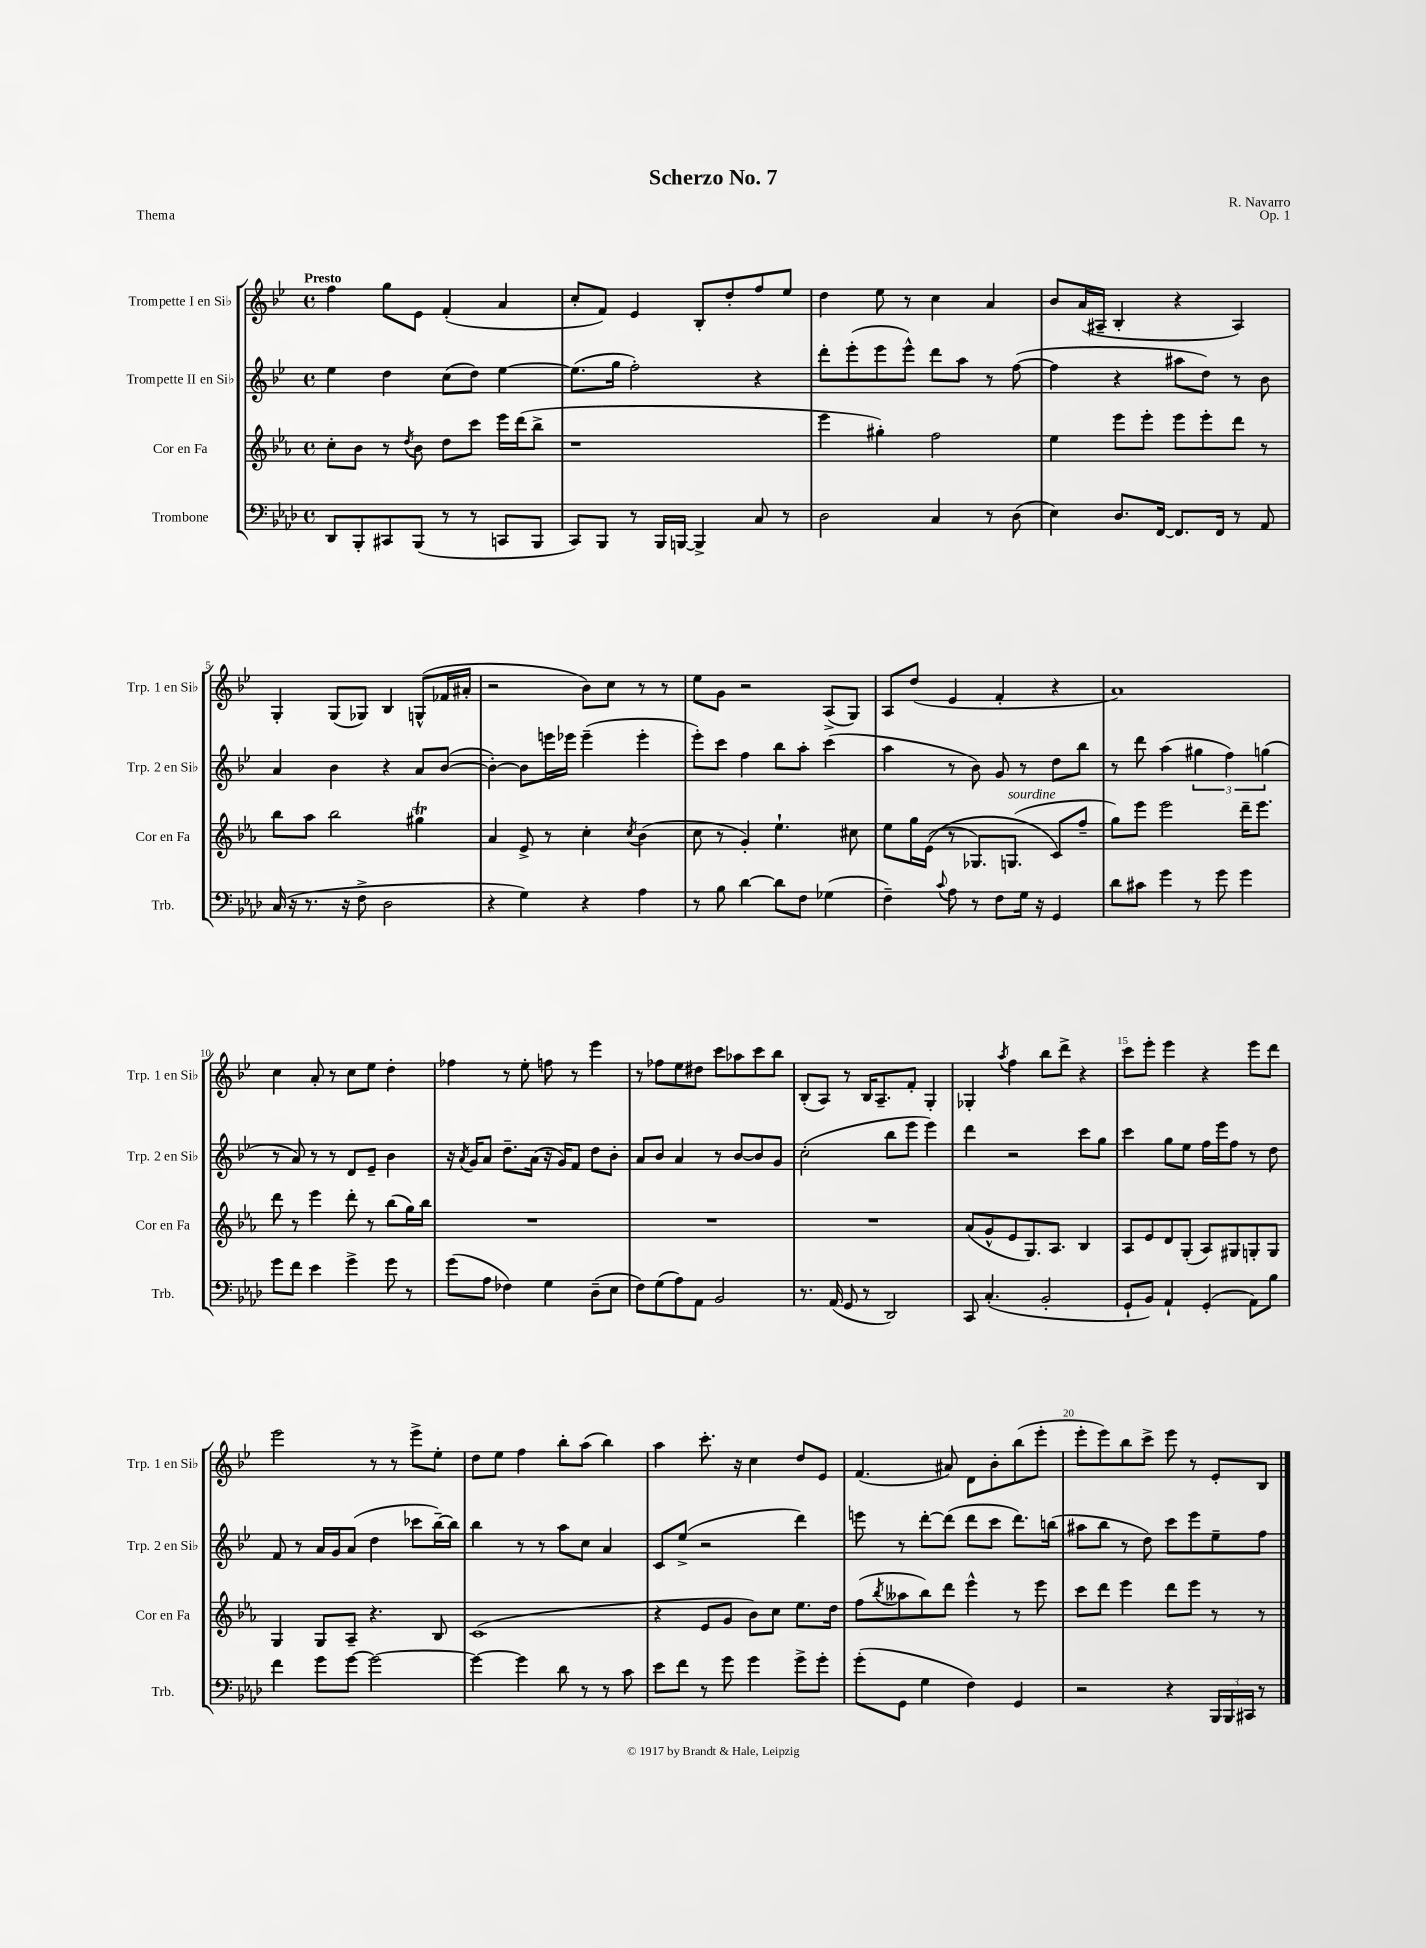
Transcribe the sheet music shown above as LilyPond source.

\header { title = "Scherzo No. 7" composer = "R. Navarro" opus = "Op. 1" piece = "Thema" }
<<
\new StaffGroup <<
\new Staff = "s0" \with { instrumentName = "Trompette I en Sib" shortInstrumentName = "Trp. 1 en Sib" } {
    \clef treble \key bes \major \defaultTimeSignature \time 4/4 \tempo "Presto"
    f''4 g''8 ees'8 f'4-.( a'4 |
    c''8-. f'8) ees'4 bes8-. d''8-. f''8 ees''8 |
    d''4 ees''8 r8 c''4 a'4 |
    bes'8 a'16( ais16-- bes4-. r4 ais4) |
    g4-. g8( ges8) bes4 g8-^( fes'16 ais'16-. |
    r2 bes'8) c''8 r8 r8 |
    ees''8 g'8 r2 a8->( g8) |
    a8 d''8( ees'4 f'4-. r4 |
    a'1) |
    c''4 a'8-. r8 c''8 ees''8 d''4-. |
    fes''4 r8 ees''8-. f''8 r8 ees'''4 |
    r8 fes''8 ees''8 dis''8 c'''8 aes''8 c'''8 bes''8 |
    bes8-.( a8) r8 bes16 a8.-- f'8-. g4-. |
    ges4-. \acciaccatura { a''8 } f''4 bes''8 d'''8-> r4 |
    c'''8 ees'''8-. ees'''4 r4 ees'''8 d'''8 |
    ees'''2 r8 r8 ees'''8-> ees''8-. |
    d''8 ees''8 f''4 bes''8-. a''8( bes''4) |
    a''4 c'''8.-. r16 c''4 d''8 ees'8 |
    f'4.( ais'8) d'8 bes'8-. bes''8( ees'''8-. |
    ees'''8-. ees'''8) bes''8 c'''8-> ees'''8 r8 ees'8-. bes8 \bar "|." |
}
\new Staff = "s1" \with { instrumentName = "Trompette II en Sib" shortInstrumentName = "Trp. 2 en Sib" } {
    \clef treble \key bes \major \defaultTimeSignature \time 4/4
    ees''4 d''4 c''8( d''8) ees''4~ |
    ees''8.( g''16 f''2-.) r4 |
    d'''8-. ees'''8-.( ees'''8 ees'''8-^) d'''8 a''8 r8 f''8~( |
    f''4 r4 ais''8 d''8) r8 bes'8 |
    a'4 bes'4 r4 a'8 bes'8~( |
    bes'4~-.) bes'8 e'''16 ees'''16 ees'''4--( ees'''4-. |
    ees'''8-.) c'''8 f''4 bes''8 a''8-. c'''4( |
    a''4 r8 bes'8) g'8 r8 d''8 bes''8 |
    r8 d'''8 a''4( \tuplet 3/2 { gis''4 f''4) g''4( } |
    r8 a'8) r8 r8 d'8 ees'8-- bes'4 |
    r16 \acciaccatura { a'8 } g'16 a'8 d''8.-- a'16( r16 g'16) f'8 d''8 bes'8-. |
    a'8 bes'8 a'4 r8 bes'8~ bes'8 g'8 |
    c''2-.( bes''8 ees'''8 ees'''4) |
    d'''4 r2 c'''8 g''8 |
    c'''4 g''8 ees''8 f''16 ees'''16 f''8 r8 d''8 |
    f'8 r8 a'16 g'16 a'8( d''4 ces'''8 bes''16~--) bes''16 |
    bes''4 r8 r8 a''8 c''8 a'4 |
    c'8 ees''8->( r2 d'''4) |
    e'''8 r8 d'''8~-. d'''8( d'''8 c'''8 d'''8.) b''16( |
    ais''8 bes''8 r8 d''8) c'''8 ees'''8 ees''8-- f''8 \bar "|." |
}
\new Staff = "s2" \with { instrumentName = "Cor en Fa" shortInstrumentName = "Cor en Fa" } {
    \clef treble \key ees \major \defaultTimeSignature \time 4/4
    c''8-. bes'8 r8 \acciaccatura { d''8 } bes'8 d''8 c'''8 ees'''16 d'''16( bes''8-> |
    r1 |
    ees'''4 gis''4-.) f''2 |
    ees''4 ees'''8 ees'''8-. ees'''8 ees'''8-. d'''8 r8 |
    bes''8 aes''8 bes''2 gis''4\trill |
    aes'4 ees'8-> r8 c''4-. \acciaccatura { c''8 } bes'4( |
    c''8 r8 g'4-.) ees''4.-! cis''8 |
    ees''8 g''16 ees'16(\( r8 ges8.) g8.^\markup { \italic "sourdine" }( c'8\) f''8-- |
    g''8) ees'''8 ees'''2 d'''16-- ees'''8. |
    d'''8 r8 ees'''4 d'''8-. r8 bes''8( g''16) bes''16 |
    R1 |
    R1 |
    R1 |
    aes'8( g'8-^ ees'8 g8.) aes8. bes4 |
    aes8 ees'8 d'8 g8-.( aes8) gis8 g8-. g8 |
    g4 g8 aes8-- r4. bes8 |
    c'1( |
    r4 ees'8 g'8 bes'8) c''8 ees''8. d''16 |
    f''8( \acciaccatura { bes''8 } aeses''8 bes''8) d'''8 ees'''4-^ r8 ees'''8 |
    c'''8 d'''8 ees'''4 d'''8 ees'''8 r8 r8 \bar "|." |
}
\new Staff = "s3" \with { instrumentName = "Trombone" shortInstrumentName = "Trb." } {
    \clef bass \key aes \major \defaultTimeSignature \time 4/4
    des,8 bes,,8-. cis,8 bes,,8( r8 r8 c,8 bes,,8 |
    c,8) bes,,8 r8 bes,,16 b,,16~ b,,4-> c8 r8 |
    des2 c4 r8 des8( |
    ees4) des8. f,16~ f,8. f,16 r8 aes,8 |
    c16( r16 r8. r16 f8-> des2 |
    r4 g4) r4 aes4 |
    r8 bes8 des'4~ des'8 f8 ges4( |
    f4--) \appoggiatura { c'8 } aes8 r8 f8 g16 r16 g,4 |
    des'8 cis'8 g'4 r8 g'8 g'4 |
    g'8 f'8 ees'4 g'4-> g'8 r8 |
    g'8( aes8 fes4) g4 des8--( ees8 |
    f8) g8( aes8) aes,8 bes,2 |
    r8. aes,16( g,8 r8 des,2) |
    c,8 c4.-.( bes,2-. |
    g,8-! bes,8) aes,4-! g,4-.( aes,8) bes8 |
    f'4 g'8 g'8~ g'2~ |
    g'4~ g'4 des'8 r8 r8 c'8 |
    ees'8 f'8 r8 g'8 g'4 g'8-> g'8-. |
    g'8-.( g,8 g4 f4) g,4 |
    r2 r4 \tuplet 3/2 { bes,,16 bes,,16 cis,16 } r8 \bar "|." |
}
>>
>>
\layout { \context { \Score \override BarNumber.break-visibility = ##(#f #t #t) barNumberVisibility = #(every-nth-bar-number-visible 5) } }
